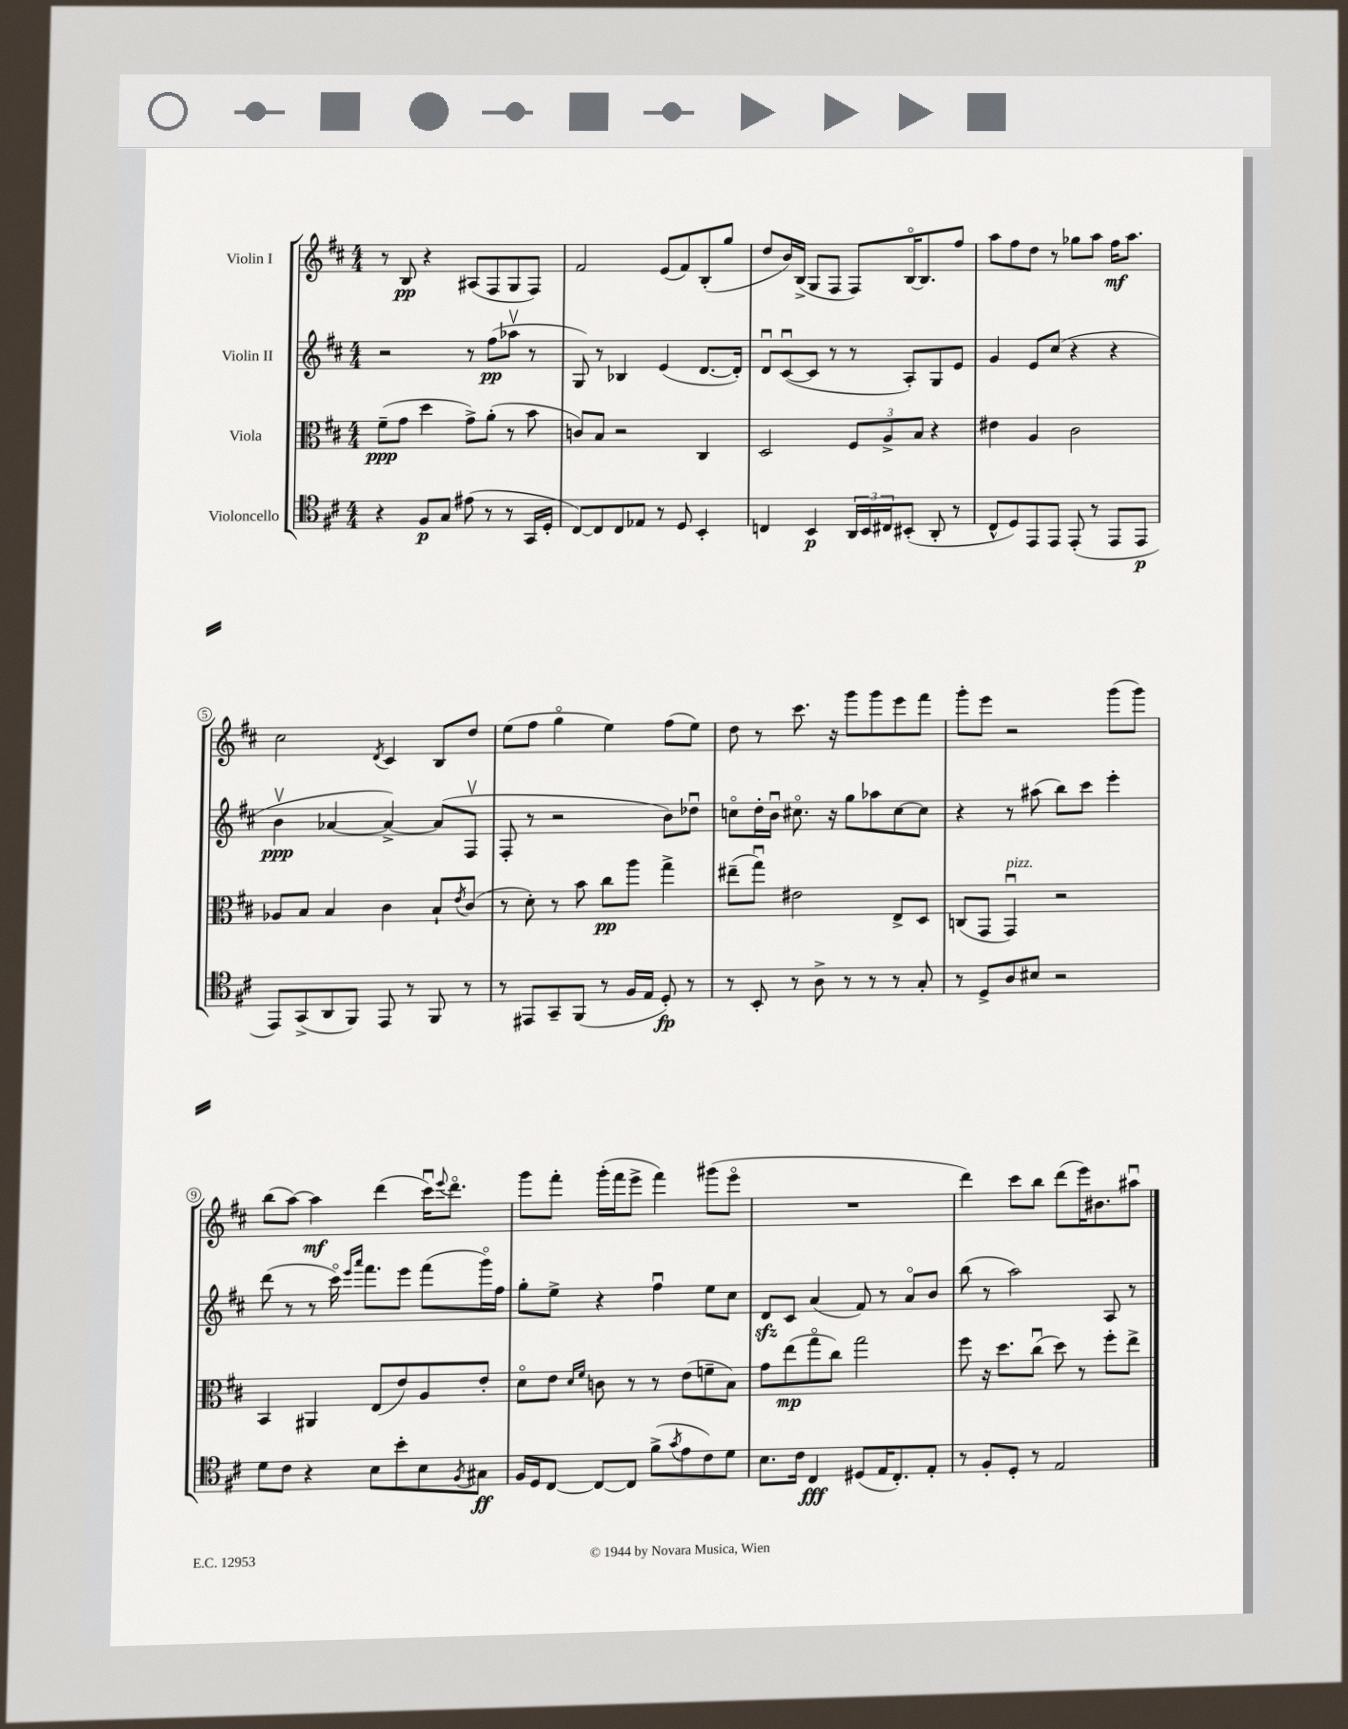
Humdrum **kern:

**kern	**kern	**kern	**kern
*staff4	*staff3	*staff2	*staff1
*clefC4	*clefC3	*clefG2	*clefG2
*k[f#c#]	*k[f#c#]	*k[f#c#]	*k[f#c#]
*M4/4	*M4/4	*M4/4	*M4/4
4r	(8f#~	2r	8r
.	8g	.	8B
8F#	4dd	.	4r
8G	.	.	.
(8e#	8g^)	8r	(8A#
8r	(8a'	(8ff#	8F#
8r	8r	8aa-v	8G
16GG	8b	8r	8F#)
16D'	.	.	.
=	=	=	=
[8C#)	8c)	8G)	2f#
8C#]	8B	8r	.
8C#	2r	4B-	.
8E-	.	.	.
8r	.	(4e	(8e
8D	.	.	8f#)
4BB'	4C#	[8.d	(8B'
.	.	.	8gg
.	.	16d'])	.
=	=	=	=
4C	2D	8du	8dd
.	.	([8c#u	16b)
.	.	.	(16B^
4BB	.	8c#]	8G
.	.	8r	8F#
24AA	12F#	8r	8F#)
24BB	.	.	.
24C#	12A^	.	.
(8BB#'	.	8A')	[16Bo
.	12B	.	.
.	.	.	8.B]
8AA'	4r	8G	.
8r	.	8e	8ff#
=	=	=	=
8C#^^	4e#	4g	8aa
8D)	.	.	8ff#
8EE	4A	8e	8dd
8EE	.	(8cc#	8r
(8EE'	2c#	4r	8gg-
8r	.	.	8aa
8EE	.	4r	16ff#
.	.	.	8.aa
8EE	.	.	.
=	=	=	=
8EE)	8A-	4bv	2cc#
(8GG^	8B	.	.
8AA	4B	[4a-	.
8FF#)	.	.	.
.	.	.	8qd
8EE	4c#	4a-^_)	4c#
8r	.	.	.
8FF#	8B`	(8a-]	8B
.	8qe	.	.
8r	(8c#	8F#v	8dd
=	=	=	=
8r	8r	8F#'	(8ee
8EE#	8d')	8r	8ff#
8GG~	8r	2r	4ggo
(8FF#	8b	.	.
8r	8cc#	.	4ee)
16F#	8aa	.	.
16E	.	.	.
8D')	4gg^	8b)	(8ff#
8r	.	8dd-u	8ee)
=	=	=	=
8r	(8ee#~	8cco	8dd
8BB'	8ggu)	16dd'	8r
.	.	16bu	.
8r	2e#	8.cc#o	8.ccc#
8A^	.	.	.
.	.	16r	16r
8r	.	8gg	8ggg
8r	.	8aa-	8ggg
8r	8E^	[8cc#	8eee
8G'	8D	8cc#]	8fff#
=	=	=	=
8r	(8C	4r	8ggg'
8D^	8GG	.	8eee
8A	4GGu)	8r	2r
8B#	.	(8aa#	.
2r	2r	8bb)	.
.	.	8ccc#	.
.	.	4eee'	(8ggg
.	.	.	8ggg)
=	=	=	=
8d	4BB	(8ddd	(8bb
8c#	.	8r	[8aa)
4r	4AA#	8r	4aa]
.	.	16ccc#o)	.
.	.	16qqeee	.
.	.	16qqaaa	.
.	.	8.fff#	.
8B	(8E	.	(4ddd
8b'	8e)	8eee	.
8B	8A	(8fff#	16ccc#u)
.	.	.	8qqeee
.	.	.	8.dddo
8qF#	.	.	.
8G#	8e'	16gggo)	.
.	.	16ff#	.
=	=	=	=
16F#	8do	8gg'	8ggg
16D	.	.	.
[8C#	8e	8ee^	8fff#'
.	16qqd	.	.
.	16qqf#	.	.
8C#_	8c	4r	(16ggg'
.	.	.	16fff#
8C#]	8r	.	8eee^
(8f#^	8r	4ff#u	4fff#)
8qg	.	.	.
8e	(8e	.	.
8c#)	8f~	8ee	(8ggg#
8d	8B)	8cc#	8eeeo
=	=	=	=
8.B	8g	8d	1r
.	(8ee	8c#	.
16c#	.	.	.
4C#	8ggo	(4a	.
.	8cc#)	.	.
(8D#	2gg	8f#)	.
16E	.	8r	.
8.C#')	.	.	.
.	.	8ao	.
8E'	.	8b	.
=	=	=	=
8r	8ff#	(8bb	4ddd)
8F#'	16r	8r	.
.	8.dd	.	.
8D'	.	2aa)	8ccc#
8r	(8cc#u	.	8bb
2E	8dd)	.	(8ddd
.	8r	.	16eee)
.	.	.	8.b#
.	8ff#'	8A	.
.	8ee^	8r	8aa#u
==	==	==	==
*-	*-	*-	*-
